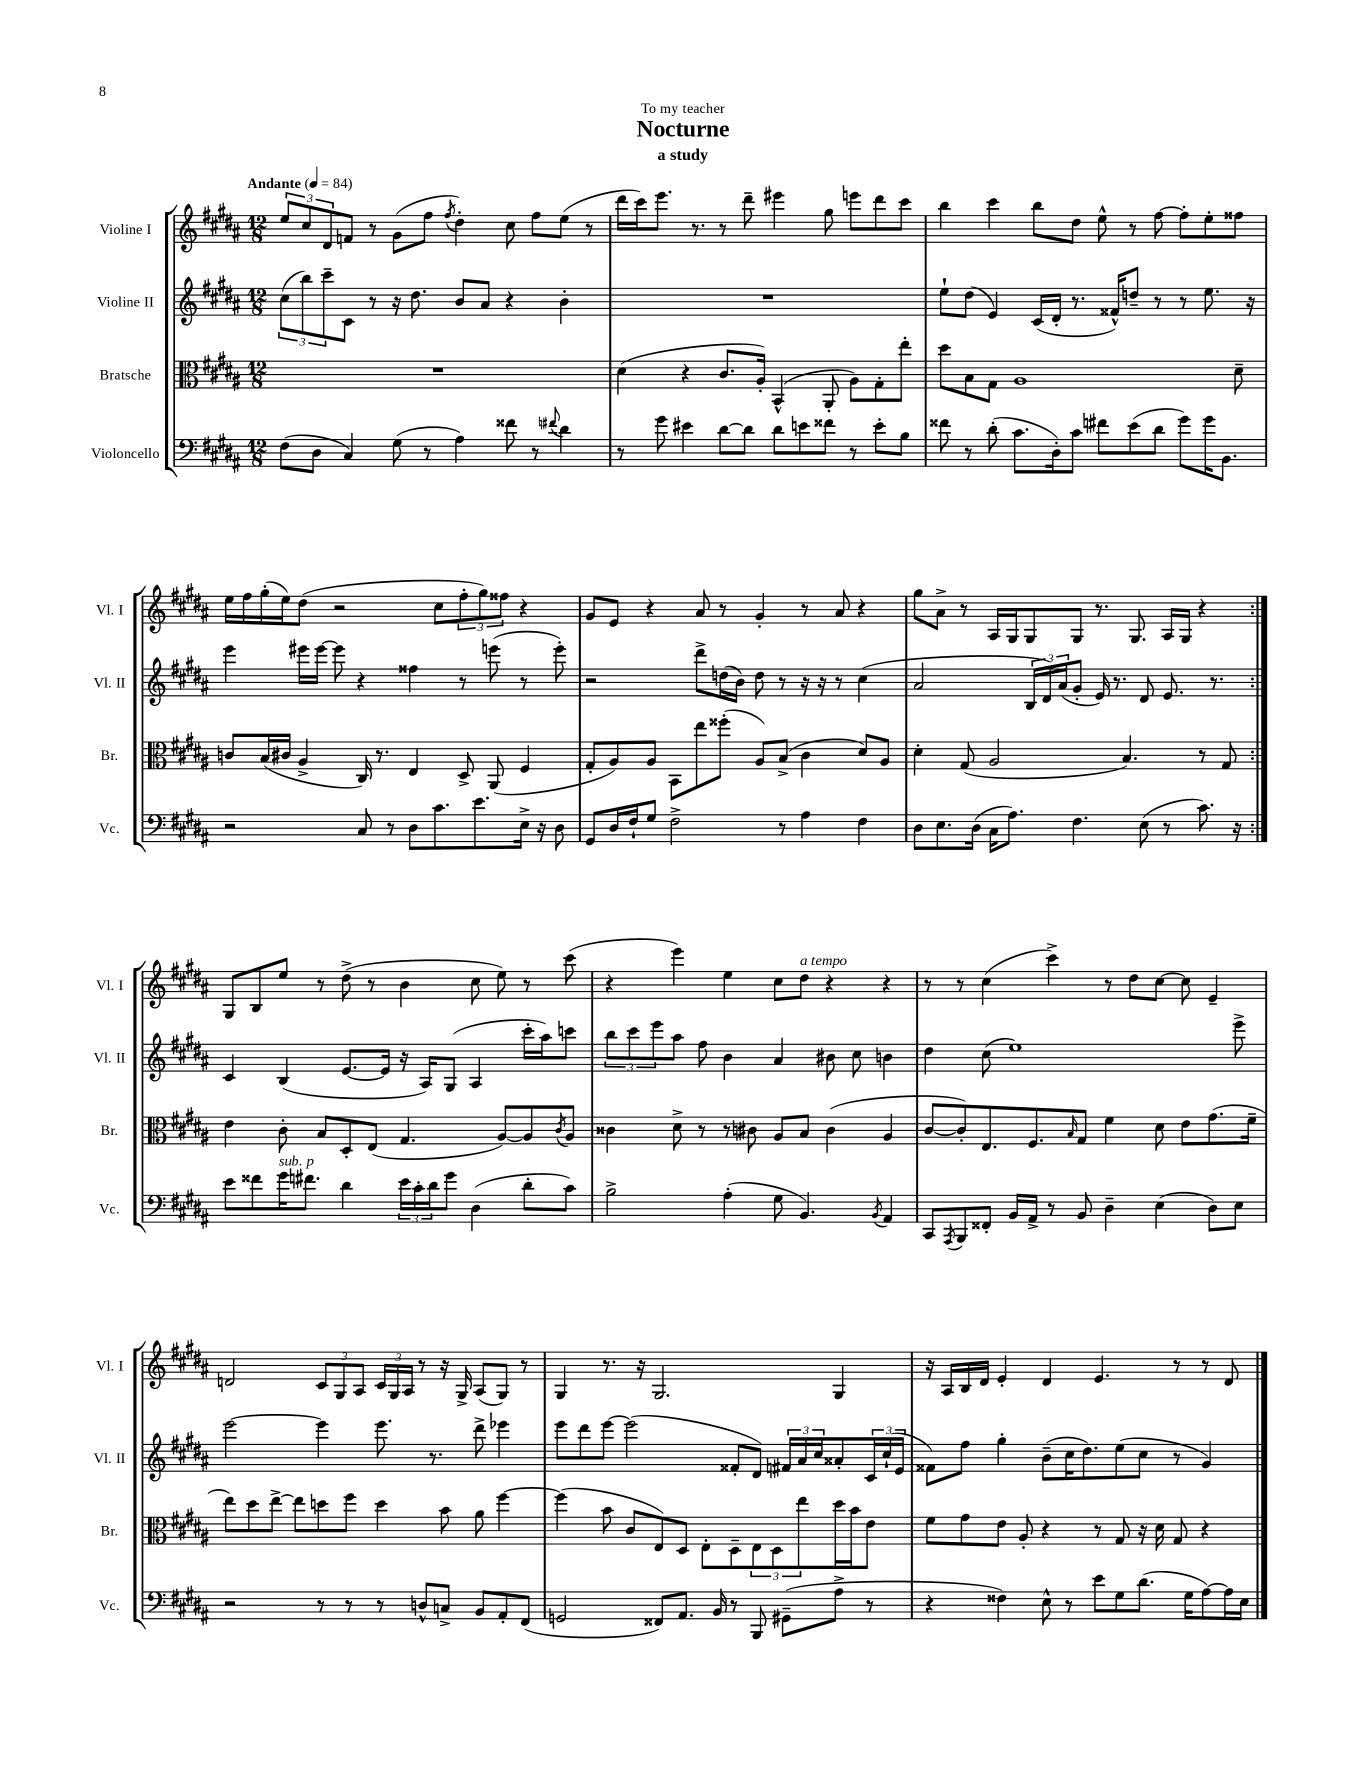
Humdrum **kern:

**kern	**kern	**kern	**kern
*part4	*part3	*part2	*part1
*staff4	*staff3	*staff2	*staff1
*I"Violoncello	*I"Bratsche	*I"Violine II	*I"Violine I
*I'Vc.	*I'Br.	*I'Vl. II	*I'Vl. I
*clefF4	*clefC3	*clefG2	*clefG2
*k[f#c#g#d#a#]	*k[f#c#g#d#a#]	*k[f#c#g#d#a#]	*k[f#c#g#d#a#]
*M12/8	*M12/8	*M12/8	*M12/8
*MM84	*MM84	*MM84	*MM84
=1	=1	=1	=1
!	!	!	!LO:TX:a:B:t=Andante
(8F#\L	1.r	(12cc#\L	12ee/L
.	.	12bb\)	12cc#/
8D#\J	.	.	.
.	.	12ccc#~\	12d#/
4C#/)	.	8c#\J	8fn/J
.	.	8r	8r
(8G#\	.	16r	(8g#\L
.	.	8.dd#\	.
8r	.	.	8ff#\J
.	.	.	8qff#/
4A#\)	.	8b/L	4dd#'\)
.	.	8a#/J	.
8f##X\	.	4r	8cc#\
8r	.	.	8ff#\L
8qqf#X/	.	.	.
4d#\	.	4b'\	(8ee\J
.	.	.	8r
=2	=2	=2	=2
8r	(4d#\	1.r	16ddd#\LL
.	.	.	16ccc#\J)
8g#\	.	.	8.eee\J
4e#X\	4r	.	.
.	.	.	8.r
[8d#\L	8.c#/L	.	8r
8d#\J]	.	.	8ddd#~\
.	16A#'/Jk)	.	.
8d#\L	(4BB^^/	.	4eee#X\
8en\	.	.	.
8f##X\J	8AA#'/	.	8gg#\
8r	8A#\L)	.	8eeen\L
8e'\L	8G#'\	.	8ddd#\
8B\J	8ee'\J	.	8ccc#\J
=3	=3	=3	=3
8f##X\	8dd#\L	8ee`\L	4bb\
8r	8B\	(8dd#\J	.
(8d#'\	8G#\J	4e/)	4ccc#\
8.c#\L	1A#	.	.
.	.	(16c#/LL	8bb\L
16D#'\k)	.	16d#'/JJ	.
8c#\J	.	8.r	8dd#\J
8f#X\L	.	.	8ee^^\
.	.	16f##X^^/KL)	.
(8e\	.	8ddn~/J	8r
8d#\J	.	8r	[8ff#\
8g#\L)	.	8r	8ff#'\L]
16g#\K	.	8.ee\	8ee'\
8.BB\J	.	.	.
.	8d#~\	.	8ff##X\J
.	.	16r	.
!!LO:LB:g=z
=4	=4	=4	=4
2r	8cn/L	4eee\	16ee\LL
.	.	.	16ff#\
.	(16B/L	.	(16gg#'\
.	16c#X/JJ	.	16ee\J)
.	4A#^/	16eee#X\LL	(8dd#\J
.	.	[16eee#\JJ	.
.	.	8eee#\]	2r
8C#/	16C#/)	4r	.
.	8.r	.	.
8r	.	.	.
8D#\L	4E/	4ff##X\	.
8.c#\	.	.	8cc#\L
.	8D#^/	8r	12ff#'\
8.e\	.	.	.
.	.	.	12gg#\)
.	(8AA#/	(8eeen\	.
.	.	.	12ff##X\J
16E^\Jk	4F#/	8r	4r
16r	.	.	.
8D#\	.	8eee'\)	.
=5	=5	=5	=5
8GG#/L	8G#'/L	2r	8g#/L
16D#/L	8A#/)	.	8e/J
16F#`/J	.	.	.
8G#/J	8A#/J	.	4r
2F#^\	8BB\L	.	.
.	8ee\	8ddd#^\L	8a#/
.	(8ff##X'\J	(16ddn\L	8r
.	.	16b\JJ)	.
.	8A#/L)	8dd\	4g#'/
8r	(8B^/J	8r	.
4A#\	4c#\	16r	8r
.	.	16r	.
.	.	8r	8a#/
4F#\	8d#/L)	(4cc#\	4r
.	8A#/J	.	.
=6	=6	=6	=6
8D#\L	4d#'\	2a#/	8gg#\L
8.E\	.	.	8a#^\J
.	(8G#/	.	8r
(16D#\Jk	.	.	.
16C#\KL	2A#/	.	16A#/LL
8.A#\J)	.	.	16G#/J
.	.	24B/LL	8G#/
.	.	24d#/)	.
.	.	(24a#/J	.
4.F#\	.	8g#'/J	8G#/J
.	.	16e/)	8.r
.	.	8.r	.
.	4.B/)	.	.
.	.	.	8.G#/
(8E\	.	8d#/	.
8r	.	8.e/	16A#/LL
.	.	.	16G#/JJ
8.c#\)	8r	.	4r
.	.	8.r	.
.	8G#/	.	.
16r	.	.	.
!!LO:LB:g=z
=7:|!	=7:|!	=7:|!	=7:|!
8e\L	4e\	4c#/	8G#/L
8f##X\	.	.	8B/
!LO:TX:a:i:t=sub. p	!	!	!
16g#\K	8c#'\	(4B/	8ee/J
8.f#X\J	.	.	.
.	8B/L	.	8r
4d#\	8D#'/	[8.e/L	(8dd#^\
.	(8E/J	.	8r
.	.	16e/Jk]	.
24e\LL	4.G#/	16r	4b\
24c#'\	.	.	.
.	.	16A#/KL)	.
24d#\J	.	.	.
8g#\J	.	(8G#/J	.
(4D#\	.	4A#/	8cc#\
.	[8A#/L)	.	8ee\)
8d#'\L	8A#/]	16ccc#'\LL	8r
.	.	16aa#\J)	.
.	8qc#/	.	.
8c#\J)	8A#/J	8cccn\J	(8ccc#\
=8	=8	=8	=8
2B^\	4c##X\	12bb\L	4r
.	.	12ccc#\	.
.	.	12eee\	.
.	8d#^\	8aa#\J	4eee\)
.	8r	8ff#\	.
(4A#'\	8r	4b\	4ee\
.	8c#X\	.	.
8G#\	8A#/L	4a#/	8cc#\L
!	!	!	!LO:TX:a:i:t=a tempo
4.BB/)	8B/J	.	8dd#\J
.	(4c#\	8b#X\	4r
.	.	8cc#\	.
8qBB/	.	.	.
4AA#/	4A#/	4bn\	4r
=9	=9	=9	=9
8CC#/L	[8c#/L	4dd#\	8r
8qAAA#/	.	.	.
8BBB/	8c#'/])	.	8r
8FF##X'/J	8.E/	(8cc#\	(4cc#\
16BB/LL	.	1ee)	.
16AA#^/JJ	8.F#/	.	.
8r	.	.	4ccc#^\)
.	16qqB/	.	.
8BB/	8G#/J	.	.
4D#~\	4f#\	.	8r
.	.	.	8dd#\L
(4E\	8d#\	.	[8cc#\J
.	8e\L	.	8cc#\]
8D#\L)	(8.g#\	.	4e~/
8E\J	.	8eee^\	.
.	16f#~\Jk	.	.
!!LO:LB:g=z
=10	=10	=10	=10
2r	8ee\L)	[2eee\	2dn/
.	8dd#\	.	.
.	[8ee^\J	.	.
.	8ee\L]	.	.
8r	8ddn\	4eee\]	12c#/L
.	.	.	12G#/
8r	8ff#\J	.	.
.	.	.	12A#/J
8r	4dd\	8.eee\	24c#/LL
.	.	.	24G#/
.	.	.	24A#/JJ
8Dn^^/L	.	.	8r
.	.	8.r	.
8Cn^/J	8b\	.	16r
.	.	.	16G#^/
8BB/L	8a#\	8ddd#^\	(8A#/L
8AA#'/	[4ff#\	4eee-X\	8G#/J)
(8FF#/J	.	.	8r
=11	=11	=11	=11
2GGn/	(4ff#\]	8eee\L	4G#/
.	.	8ddd#\	.
.	8b\	[8eee\J	8.r
.	8c#/L	(2eee\]	.
.	.	.	16r
8FF##X/L)	8E/)	.	2.G#/
8.AA#/J	8D#/J	.	.
.	8E'\L	.	.
16BB/	.	.	.
8r	8D#~\	8f##X'/L	.
8BBB/	12E\	8d#/J)	.
.	12D#\	.	.
(8GG#X~\L	.	24f#X/LL	.
.	12ee\	24a#/	.
.	.	24cc#/J	.
8A#^\J	16dd#\L	8a##X'/	4G#/
.	16b\J	.	.
8r	8e\J	24c#/L	.
.	.	(24cc#`/	.
.	.	24e/JJ	.
=12	=12	=12	=12
4r	8f#\L	8f##X\L)	16r
.	.	.	16A#/LL
.	8g#\	8ff#\J	16B/
.	.	.	16d#/JJ
4F##X\)	8e\J	4gg#'\	4e'/
.	8A#'/	.	.
8E^^\	4r	(8b~\L	4d#/
8r	.	16cc#\K	.
.	.	8.dd#\)	.
8e\L	8r	.	4.e/
8G#\	8G#/	(8ee\	.
(8.d#\J	16r	8cc#\J	.
.	16d#\	.	.
.	8G#/	8r	8r
16G#\KL	.	.	.
[8A#\)	4r	4g#/)	8r
16A#\L]	.	.	8d#/
16E\JJ	.	.	.
==	==	==	==
*-	*-	*-	*-
